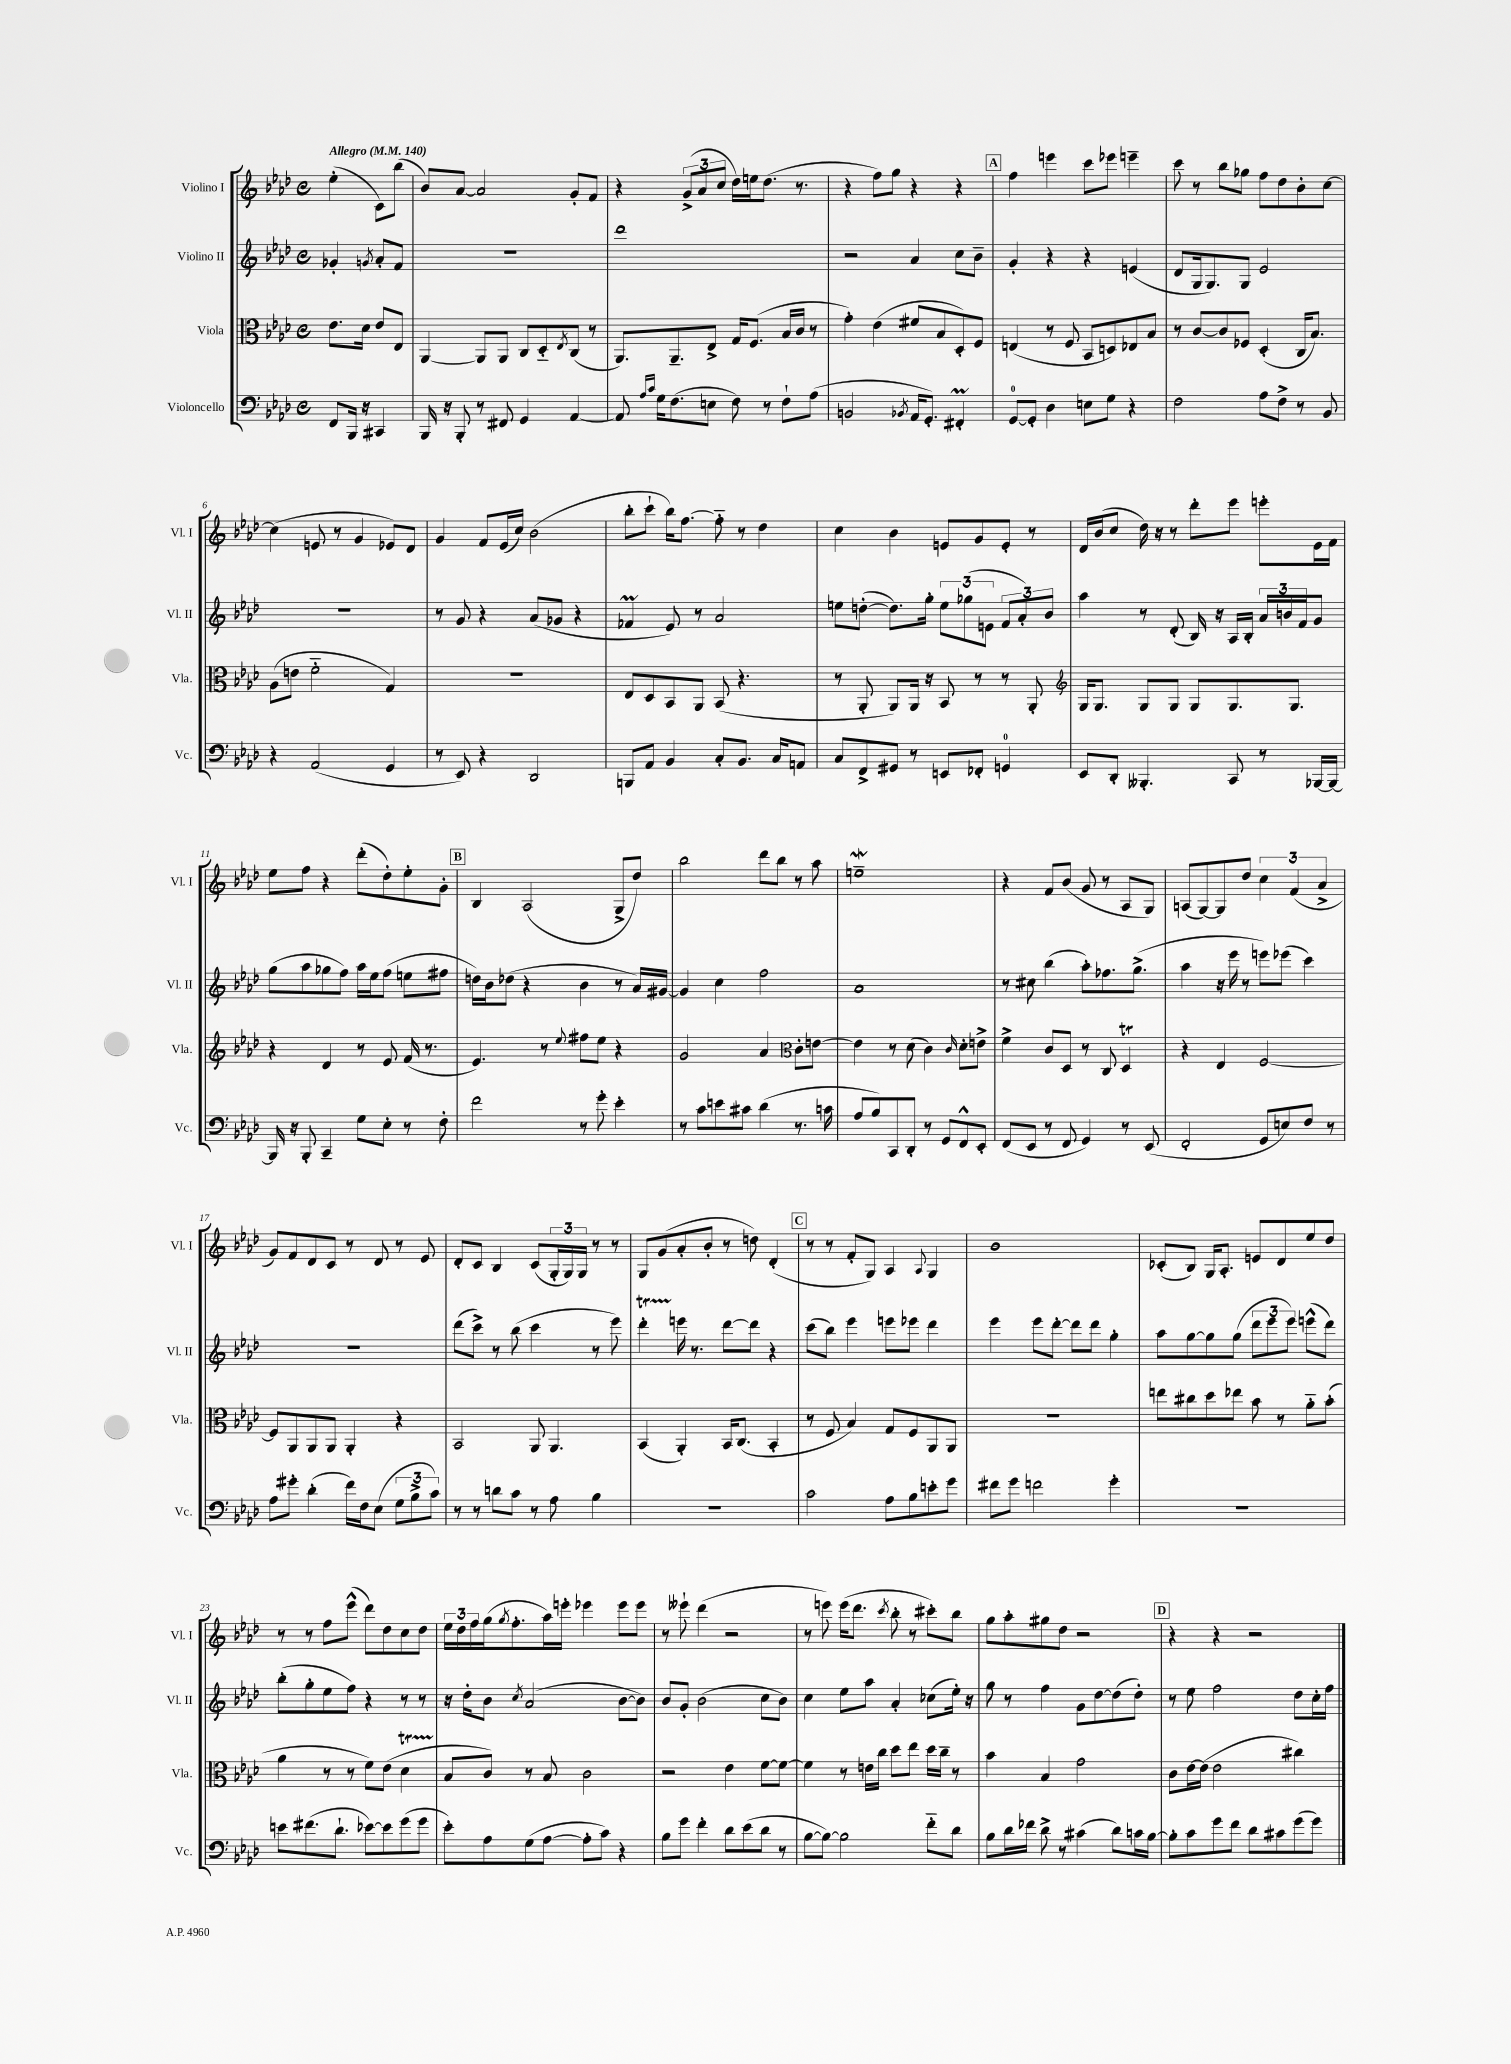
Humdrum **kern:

**kern	**kern	**kern	**kern
*staff4	*staff3	*staff2	*staff1
*clefF4	*clefC3	*clefG2	*clefG2
*k[b-e-a-d-]	*k[b-e-a-d-]	*k[b-e-a-d-]	*k[b-e-a-d-]
*M4/4	*M4/4	*M4/4	*M4/4
*met(c)	*met(c)	*met(c)	*met(c)
*MM140	*MM140	*MM140	*MM140
8FF/L	8.e-\L	4g-'/	(4ee-'\
16BBB-/Jk	.	.	.
16r	16d-\Jk	.	.
.	.	8qg/	.
4CC#/	8e-/L	8a-'/L	8c\L)
.	8E-/J	8f/J	(8bb-\J
=	=	=	=
16BBB-/	[4AA-/	1r	8b-/L)
16r	.	.	.
8BBB-'/	.	.	[8a-/J
8r	8AA-/]L	.	2a-/]
8FF#/	8AA-/J	.	.
4GG/	8C/L	.	.
.	8D-'~/	.	.
.	8qE-/	.	.
[4AA-/	(8C/J	.	8g'/L
.	8r	.	8f/J
=	=	=	=
8AA-/]	8.AA-/L)	1ddd-	4r
16qqA-/LL	.	.	.
16qqc/JJ	.	.	.
16G\LK	.	.	.
(8.F\	8.AA-~/	.	.
.	.	.	(12g^/L
.	.	.	12a-/
8E\J	8E-^/J	.	.
.	.	.	12cc/J
8F\)	16G/LK	.	16dd-\LL)
.	(8.F/J	.	16ee\J
8r	.	.	(8.dd-\J
8F`\L	16B-/LL	.	.
.	16c/JJ	.	8.r
(8A-\J	8r	.	.
=	=	=	=
2BB/	4g'\)	2r	4r
.	(4e-\	.	8ff\L)
.	.	.	8gg\J
8qBB-/	.	.	.
16AA-/LK	8f#/L	4a-/	4r
8.GG'/J)	.	.	.
.	8B-/	.	.
4FF#'/	8D-'/)	8cc\L	4r
.	8F/J	8b-~\J	.
=	=	=	=
[8GG/L	(4E/	4g'/	4ff\
8GG'/]J	.	.	.
4D-\	8r	4r	4eee\
.	8F/	.	.
8E\L	8BB-/L	4r	8ccc\L
8G\J	8D/)	.	8eee-\J
4r	8E-/	(4e/	4eee~\
.	8B-/J	.	.
=	=	=	=
2F\	8r	8d-/L	8ccc\
.	[8c/L	16G/k	8r
.	.	8.G/)	.
.	8c/]	.	8bb-\L
.	8F-/J	8G/J	8gg-\J
8A-\L	(4D-'/	2e-/	8ff\L
8F^\J	.	.	8dd-\
8r	16C/LK	.	8b-'\
.	8.B-/J)	.	.
8BB-/	.	.	[8cc\J
=	=	=	=
4r	(8A-\L	1r	(4cc\]
.	8e\J	.	.
(2AA-/	2f'~\	.	8e/
.	.	.	8r
.	.	.	4g/
4GG/	4G/)	.	8e-/L)
.	.	.	8d-/J
=	=	=	=
8r	1r	8r	4g/
8EE-/)	.	8g/	.
4r	.	4r	8f/L
.	.	.	(16e-/L
.	.	.	16cc/JJ)
2DD-/	.	(8a-/L	(2b-\
.	.	8g-/J	.
.	.	4r	.
=	=	=	=
8BBB/L	8E-/L	4f-/	8bb-'\L
8AA-/J	8D-/	.	8ccc`\J
4BB-/	8BB-/	8e-/)	16bb-\LK)
.	.	.	[8.ff\J
.	8AA-/J	8r	.
8C'/L	(8BB-/	2a-/	8ff'~\]
8.BB-/J	4.r	.	8r
.	.	.	4dd-\
16C/LK	.	.	.
8AA/J	.	.	.
=	=	=	=
8C/L	8r	8ee\L	4cc\
8FF^/	8AA-'/	([8dd'\J	.
8GG#/J	8AA-/L)	8.dd\]L)	4b-\
8r	16AA-/Jk	.	.
.	16r	16gg'\Jk	.
8EE/L	8BB-/	12ee\L	8e/L
.	.	(12gg-\	.
8FF-'/J	8r	.	8g/
.	.	12e\J	.
4GG/	8r	12f/L	8e'/J
.	.	12a-'/)	.
.	8AA-'/	.	8r
.	.	12b-/J	.
=	=	=	=
*	*clefG2	*	*
8EE-/L	16G/LK	4aa-\	16d-/LL
.	8.G/J	.	(16b-/J
8DD-'/J	.	.	8cc/J
4.BBB--'/	8G/L	8r	16dd-\)
.	.	.	16r
.	8G/J	(8d-'/	8r
.	8G/L	16B-/)	8ddd-'\L
.	.	16r	.
8CC/	8.G/	16A-/LL	8eee-\J
.	.	16B-'/JJ	.
8r	.	24a-/LL	8eee'\L
.	.	24b/	.
.	8.G/J	.	.
.	.	24f/J	.
[16BBB-/LL	.	8g/J	16e-\L
16BBB-/_JJ	.	.	16f\JJ
=	=	=	=
16BBB-/]	4r	(8gg\L	8ee-\L
16r	.	.	.
8BBB-'/	.	8aa-\	8ff\J
4CC~/	4d-/	8gg-\	4r
.	.	8ff\J)	.
8G\L	8r	16aa-\LL	(8ddd-'\L
.	.	16ee-\J	.
8E-'\J	8e-/	(8ff\J	8dd-'\)
8r	(16f/	8ee\L	8ee-'\
.	8.r	.	.
8F'\	.	8ff#\J	8g'\J
=	=	=	=
2f\	4.e-/)	16dd\LL)	4B-/
.	.	16b-\J	.
.	.	(8dd-\J	.
.	.	4r	(2A-/
.	8r	.	.
.	8qqee-/	.	.
8r	8ff#\L	4b-\	.
8g'\	8ee-\J	.	.
4e-'\	4r	8r	8G^/L
.	.	16a-/LL)	8dd-/J)
.	.	[16g#/JJ	.
=	=	=	=
8r	2g/	4g#/]	2bb-\
8c\L	.	.	.
8e\	.	4cc\	.
8c#\J	.	.	.
(4d-\	4a-/	2ff\	8ddd-\L
.	.	.	8bb-\J
*	*clefC3	*	*
8.r	8c'\L	.	8r
.	[8e\J	.	8aa-\
16c\	.	.	.
=	=	=	=
8A-/L	4e\]	1a-	1ee~
8B-/)	.	.	.
8CC/	8r	.	.
8DD-'/J	(8d-\	.	.
8r	4c\)	.	.
8GG/L	.	.	.
.	16qqc/	.	.
8FF^^/	8d-'\L	.	.
8EE-'/J	8e^\J	.	.
=	=	=	=
(8FF/L	4f^\	8r	4r
8EE-/J	.	8cc#\	.
8r	8c/L	(4bb-\	8f/L
8FF/	8D-/J	.	(8b-/J
4GG/)	8r	8aa-'\L)	8g/
.	8C/	8.ff-\	8r
8r	4D-/	.	8A-/L
.	.	(8.gg^\J	.
(8EE-/	.	.	8G/J)
=	=	=	=
2FF'/	4r	4aa-\	(8A/L
.	.	.	[8G/)
.	4E-/	16r	8G/]
.	.	16eee-\	.
.	.	8r	8dd-/J
8GG/L	[2F/	8eee\L)	6cc\
8E/)	.	(8eee-\J	.
.	.	.	(6f/
8F/J	.	4ccc\)	.
.	.	.	6a-^/
8r	.	.	.
=	=	=	=
8A-\L	8F/]L	1r	8g/L)
8g#'\J	8AA-/	.	8f/
(4d-'\	8AA-/	.	8d-/
.	8AA-/J	.	8c/J
16f\LL)	4AA-'/	.	8r
16F\J	.	.	.
(8E-\J	.	.	8d-/
12G\L	4r	.	8r
12B-^\	.	.	.
.	.	.	8e-/
12c\J)	.	.	.
=	=	=	=
8r	2BB-/	(8ddd-\L	8d-'/L
8r	.	8ccc^\J)	8c/J
8d\L	.	8r	4B-/
8c\J	.	(8bb-\	.
8r	8AA-/	4ccc\	(8c/L
8A-\	4.AA-/	.	24G'/L
.	.	.	24G/)
.	.	.	24G/JJ
4B-\	.	8r	8r
.	.	8eee-\)	8r
=	=	=	=
1r	(4BB-/	4ddd-'\	8G/L
.	.	.	(8g/
.	4AA-'/)	16eee\	8a-'/
.	.	8.r	.
.	.	.	8b-'/J
.	16BB-/LK	[8ddd-\L	8r
.	(8.C/J	.	.
.	.	8ddd-\]J	8dd\)
.	4BB-'/	4r	(4d-'/
=	=	=	=
2c\	8r	(8ccc\L	8r
.	8F/	8bb-\J)	8r
.	4B-/)	4eee-\	8f'/L
.	.	.	8G/J)
8A-\L	8G/L	8eee\L	4A-/
8B-\	8F/	8eee-\J	.
.	.	.	8qqA-/
8e'\	8AA-/	4ddd-\	4G/
8g\J	8AA-/J	.	.
=	=	=	=
8f#\L	1r	4eee-\	1b-
8g\J	.	.	.
2f\	.	8eee-\L	.
.	.	[8ddd-'\J	.
.	.	8ddd-\]L	.
.	.	8ddd-\J	.
4g'\	.	4gg'\	.
=	=	=	=
1r	8ee\L	8aa-\L	(8c-'/L
.	8cc#\	[8gg\	8B-/J)
.	8dd-\	8gg\]	16G/LK
.	.	.	8.A-'/J
.	8ee-\J	(8gg\J	.
.	8b-\	12ddd-\L	8e/L
.	.	12eee-\	.
.	8r	.	8d-/
.	.	12eee-\J)	.
.	8a-'~\L	(8eee^^\L	8ee-/
.	(8b-'\J	8ddd-\J)	8dd-/J
=	=	=	=
8e\L	4a-\	(8bb-'\L	8r
(8.f#\	.	8gg'\	8r
.	8r	8ee-\	8ff\L
8.d-`\J	.	.	.
.	8r	8ff\J)	(8eee-^^\J
[8e-\L)	8f\L)	4r	8ddd-\L)
8e-\]	(8e-\J	.	8dd-\
(8g\	4d-\	8r	8cc\
8g\J	.	8r	8dd-\J
=	=	=	=
8e-'\L)	8B-/L	16r	24ee-\LL
.	.	.	24dd-\
.	.	16dd-'\LK	.
.	.	.	24ff\
8A-\	8c/J)	8b-\J	(16gg\J
.	.	.	8qgg/
.	.	.	8.ff'\
.	.	8qcc/	.
(8G\	8r	(2a-/	.
[8A-\J	8B-/	.	16aa-\L)
.	.	.	16eee'\JJ
8A-'\]L	2c\	.	4eee-\
8c\J)	.	.	.
4r	.	[8b-\L	8eee-\L
.	.	8b-\]J)	8eee-\J
=	=	=	=
8B-\L	2r	8b-/L	8r
8g\J	.	8g'/J	8eee--`\
4f'\	.	(2b-\	(4ddd-\
8d-\L	4e-\	.	2r
(8e-\	.	.	.
8d-\J	[8f\L	8cc\L	.
8r	8f\_J	8b-\J)	.
=	=	=	=
[8B-\L	4f\]	4cc\	8r
8B-\_J)	.	.	8eee\)
2B-\]	8r	8ee-\L	(16eee\LK
.	.	.	8.ddd-\J
.	16e\LL	8aa-\J	.
.	16cc\JJ	.	.
.	.	.	8qccc/
.	8dd-\L	4a-'/	8bb-'\
.	8ee-\J	.	8r
8f'~\L	16dd-\LL	(8cc-\L	8ccc#'\L)
.	16cc~\JJ	.	.
8d-\J	8r	16ee-'\Jk)	8bb-\J
.	.	16r	.
=	=	=	=
8B-\L	4b-\	8gg\	8gg\L
16d-\L	.	8r	8aa-'\
16f-\JJ	.	.	.
8d-^\	4B-/	4ff\	8gg#\
8r	.	.	8dd-\J
(4c#\	2g\	8g\L	2r
.	.	[8dd-\	.
8d-\L)	.	(8dd-\]	.
16c\L	.	8dd-'\J)	.
[16B-\JJ	.	.	.
=	=	=	=
8B-'\]L	8c\L	8r	4r
8c\	[16e-\L	8ee-\	.
.	(16e-\]JJ	.	.
8g\	2e-\	2ff\	4r
8f\J	.	.	.
8d-\L	.	.	2r
8c#\	.	.	.
(8g\	4cc#\)	8dd-\L	.
8g\J)	.	16cc'\L	.
.	.	16ff\JJ	.
==	==	==	==
*-	*-	*-	*-
